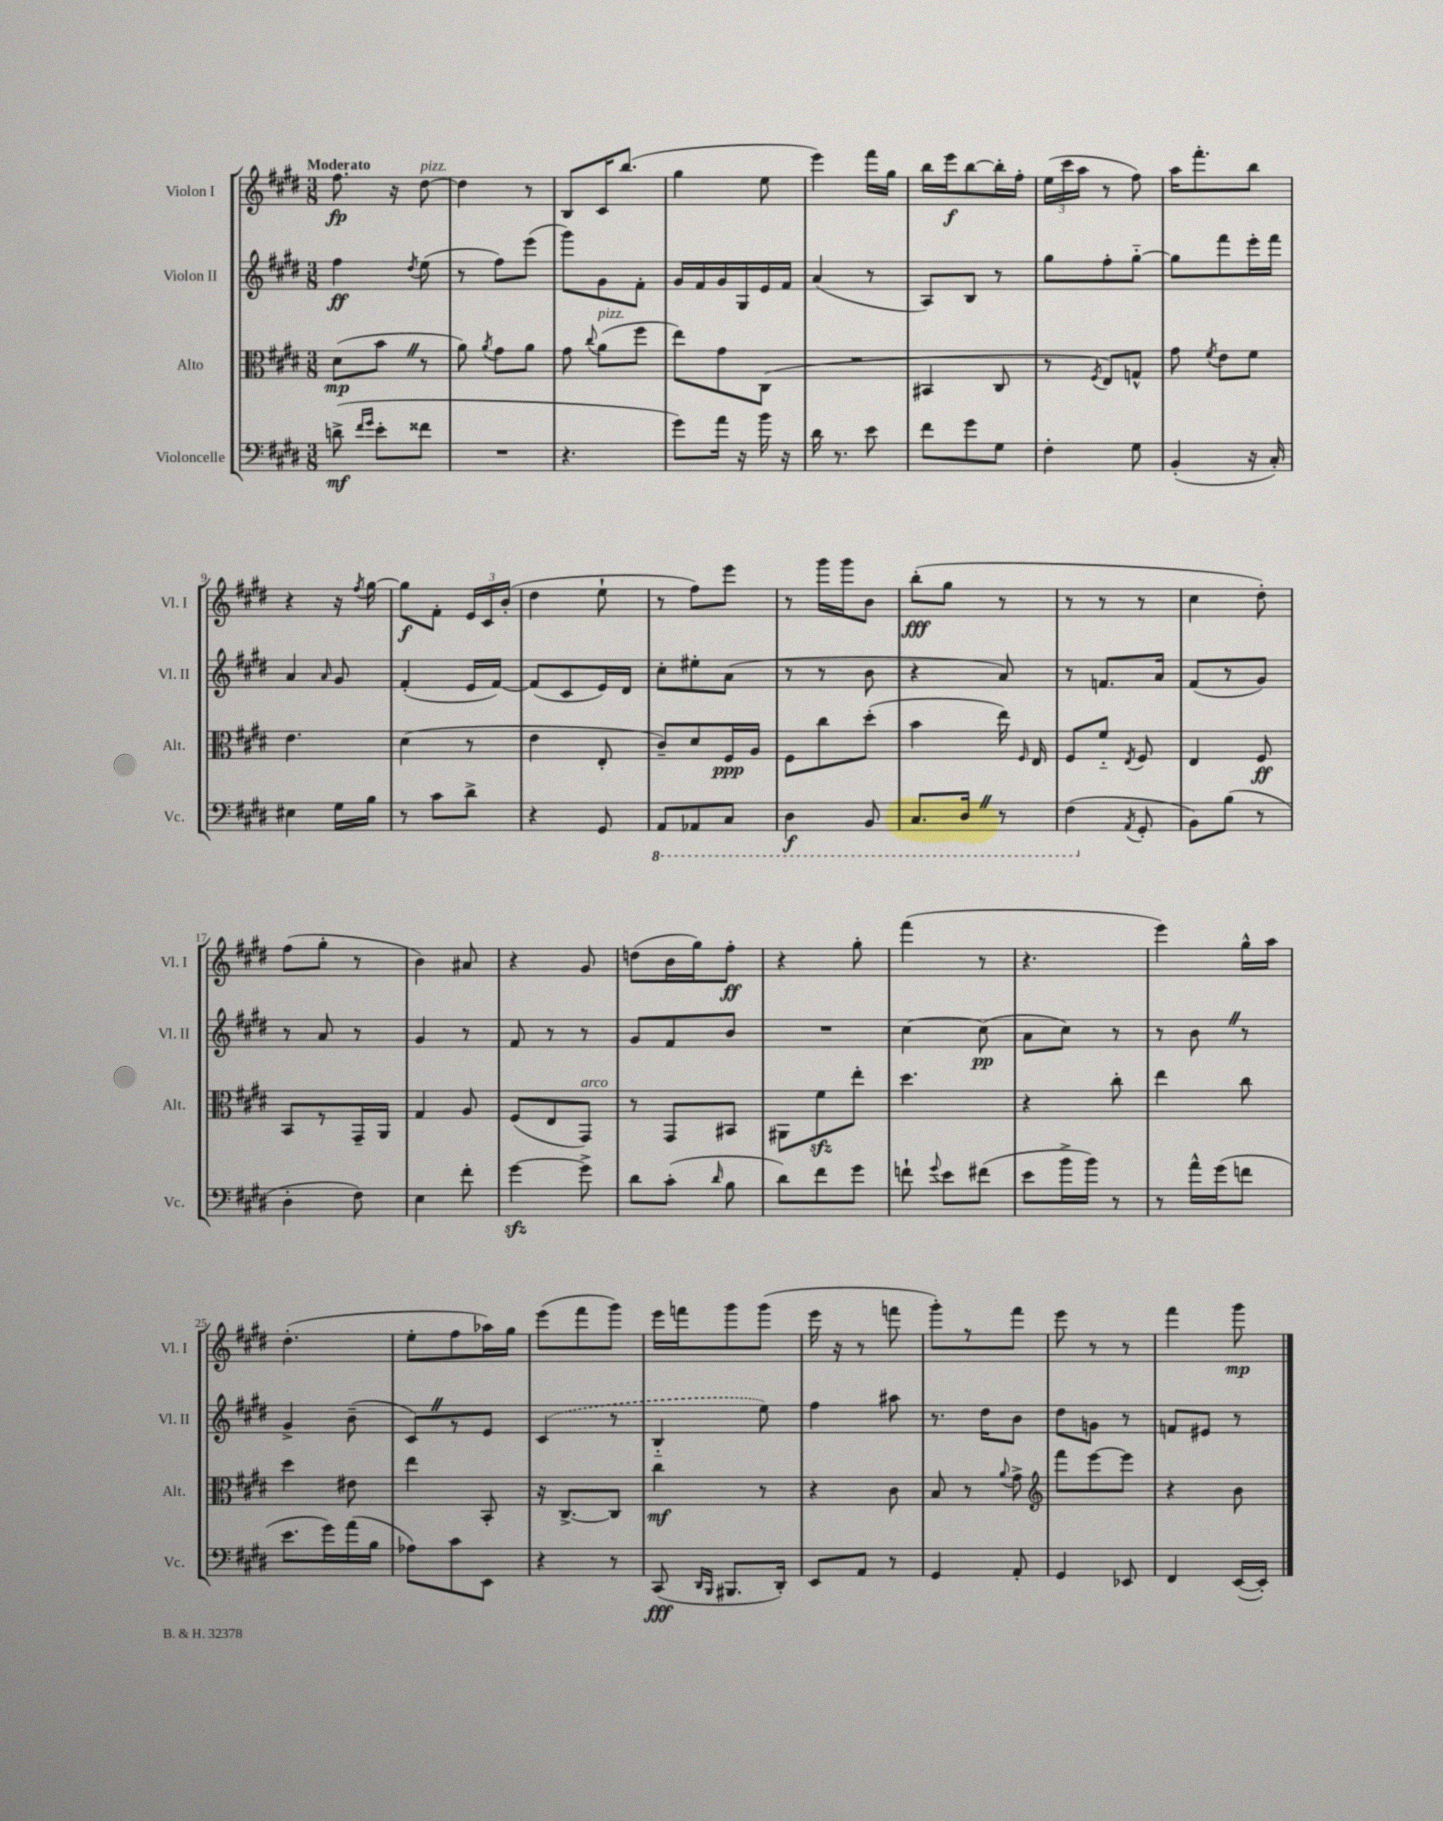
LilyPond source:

<<
\new StaffGroup <<
\new Staff = "s0" \with { instrumentName = "Violon I" shortInstrumentName = "Vl. I" } {
    \clef treble \key e \major \numericTimeSignature \time 3/8 \tempo "Moderato"
    \autoBeamOff fis''8.\fp r16 dis''8~^\markup { \italic "pizz." } |
    dis''4 r8 |
    b8[ cis'16 b''8.]( |
    gis''4 e''8 |
    e'''4) fis'''16[ gis''16] |
    b''16[ e'''16\f b''8~ b''16-. fis''16]-. |
    \tuplet 3/2 { e''16[( cis'''16 a''16] } r8 fis''8) |
    a''16[ fis'''8.-. b''8] |
    r4 r16 \acciaccatura { fis''8 } gis''16~ |
    gis''8[\f fis'8]-. \tuplet 3/2 { e'16[ cis'16 b'16]-.( } |
    dis''4 e''8-! |
    r8 fis''8[) e'''8] |
    r8 gis'''16[ gis'''16 b'8] |
    b''8[-.\fff( gis''8] r8 |
    r8 r8 r8 |
    cis''4 dis''8-.) |
    fis''8[( gis''8]-. r8 |
    b'4) ais'8 |
    r4 gis'8 |
    d''8[( b'16 gis''16) fis''8]-.\ff |
    r4 gis''8-. |
    fis'''4( r8 |
    r4. |
    e'''4) gis''16[-^ a''16] |
    dis''4.-.( |
    e''8[-. fis''8 aes''16) gis''16] |
    e'''8[( fis'''8 gis'''8]) |
    e'''16[ f'''16 gis'''8 gis'''8]( |
    e'''16 r16 r8 f'''8 |
    gis'''8[-.) r8 fis'''8] |
    e'''8 r8 r8 |
    fis'''4 gis'''8\mp \bar "|." |
}
\new Staff = "s1" \with { instrumentName = "Violon II" shortInstrumentName = "Vl. II" } {
    \clef treble \key e \major \numericTimeSignature \time 3/8
    \autoBeamOff fis''4\ff \acciaccatura { dis''8 } e''8( |
    r8 fis''8[) e'''8]( |
    gis'''8[) gis'8 fis'8]-. |
    gis'16[ fis'16 gis'16 gis16 e'16 fis'16] |
    a'4( r8 |
    a8[) b8] r8 |
    gis''8[ fis''8-. gis''8]~-_ |
    gis''8[ fis'''8 e'''16-. fis'''16] |
    a'4 \grace { a'16 } gis'8 |
    fis'4-.( e'16[ fis'16]~) |
    fis'8[( cis'8 e'16) dis'16] |
    cis''8[-. eis''8-. a'8]( |
    r8 r8 b'8 |
    r4 a'8) |
    r8 f'8.[ a'16] |
    fis'8[( r8 gis'8]) |
    r8 a'8 r8 |
    gis'4 r8 |
    fis'8 r8 r8 |
    gis'8[ fis'8 b'8] |
    R4. |
    cis''4~ cis''8\pp( |
    a'8[ cis''8]) r8 |
    r8 b'8 \once \override BreathingSign.text = \markup { \musicglyph "scripts.caesura.straight" } \breathe r8 |
    gis'4-> b'8--( |
    cis'8[) \once \override BreathingSign.text = \markup { \musicglyph "scripts.caesura.straight" } \breathe r8 e'8] |
    \once \slurDashed cis'4( r8 |
    b4-_ e''8) |
    fis''4 ais''8 |
    r8. dis''16[ b'8] |
    dis''8[ g'8] r8 |
    f'8[ eis'8] r8 \bar "|." |
}
\new Staff = "s2" \with { instrumentName = "Alto" shortInstrumentName = "Alt." } {
    \clef alto \key e \major \numericTimeSignature \time 3/8
    \autoBeamOff dis'8[\mp( b'8] \once \override BreathingSign.text = \markup { \musicglyph "scripts.caesura.straight" } \breathe r8 |
    a'8) \acciaccatura { a'8 } gis'8[ a'8] |
    gis'8 \appoggiatura { cis''8 } a'8[^\markup { \italic "pizz." }( fis''8] |
    e''8[) gis'8 cis8]( |
    R4. |
    bis,4 cis8 |
    r8 \acciaccatura { fis8 } e8[) g8]-^ |
    gis'8 \acciaccatura { fis'8 } e'8[ fis'8] |
    e'4. |
    dis'4( r8 |
    e'4 e8-. |
    cis'8[--) dis'8 fis16\ppp a16] |
    fis8[ cis''8 dis''8]-.( |
    b'4 e''16) \grace { fis16 } e16 |
    fis8[ fis'8]-_ \acciaccatura { e8 } fis8 |
    e4 fis8\ff |
    b,8[ r8 gis,16-- a,16] |
    gis4 a8 |
    fis8[( e8 gis,8]^\markup { \italic "arco" }) |
    r8 gis,8[ bis,8] |
    ais,8[ fis'8\sfz e''8]-. |
    dis''4. |
    r4 cis''8-. |
    e''4 cis''8 |
    dis''4 eis'8 |
    e''4 b,8-. |
    r16 cis8.[~-> cis8] |
    cis''4\mf r8 |
    r4 cis'8 |
    b8 r8 \appoggiatura { a'8 } gis'8-> |
    \clef treble fis'''8[ e'''8~ e'''8] |
    r4 b'8 \bar "|." |
}
\new Staff = "s3" \with { instrumentName = "Violoncelle" shortInstrumentName = "Vc." } {
    \clef bass \key e \major \numericTimeSignature \time 3/8
    \autoBeamOff d'8->\mf( \grace { fis'16[ gis'16] } e'8[-. fisis'8] |
    R4. |
    r4. |
    gis'8[) a'16] r16 b'16 r16 |
    dis'16 r8. e'8 |
    fis'8[ gis'8 gis8] |
    fis4-. gis8 |
    b,4-.( r16 cis16-.) |
    eis4 gis16[ b16] |
    r8 cis'8[ dis'8]-> |
    r4 gis,8 |
    \ottava #-1 a,,8[ aes,,8 cis,8] |
    dis,4\f b,,8 |
    cis,8.[ dis,16] \once \override BreathingSign.text = \markup { \musicglyph "scripts.caesura.straight" } \breathe r8 |
    fis,4( \ottava #0 \acciaccatura { a,8 } gis,8-. |
    b,8[) b8]( r8 |
    dis4-. fis8) |
    e4 fis'8-. |
    gis'4~\sfz gis'8-> |
    dis'8[ cis'8]-.( \grace { dis'16 } b8 |
    dis'8[) fis'8 gis'8] |
    f'8-! \appoggiatura { gis'8 } e'8[ fis'8]( |
    e'8[ b'16-> b'16]) r8 |
    r8 a'16[-^ gis'16( f'8] |
    e'8.[ gis'16) a'16( b16] |
    aes8[) cis'8 e,8] |
    r4 r8 |
    cis,8\fff( \grace { dis,16[ b,,16] } bis,,8.[ dis,16]-.) |
    e,8[ a,8] r8 |
    gis,4 a,8-. |
    gis,4 ees,8 |
    fis,4 e,16[~( e,16]-.) \bar "|." |
}
>>
>>
